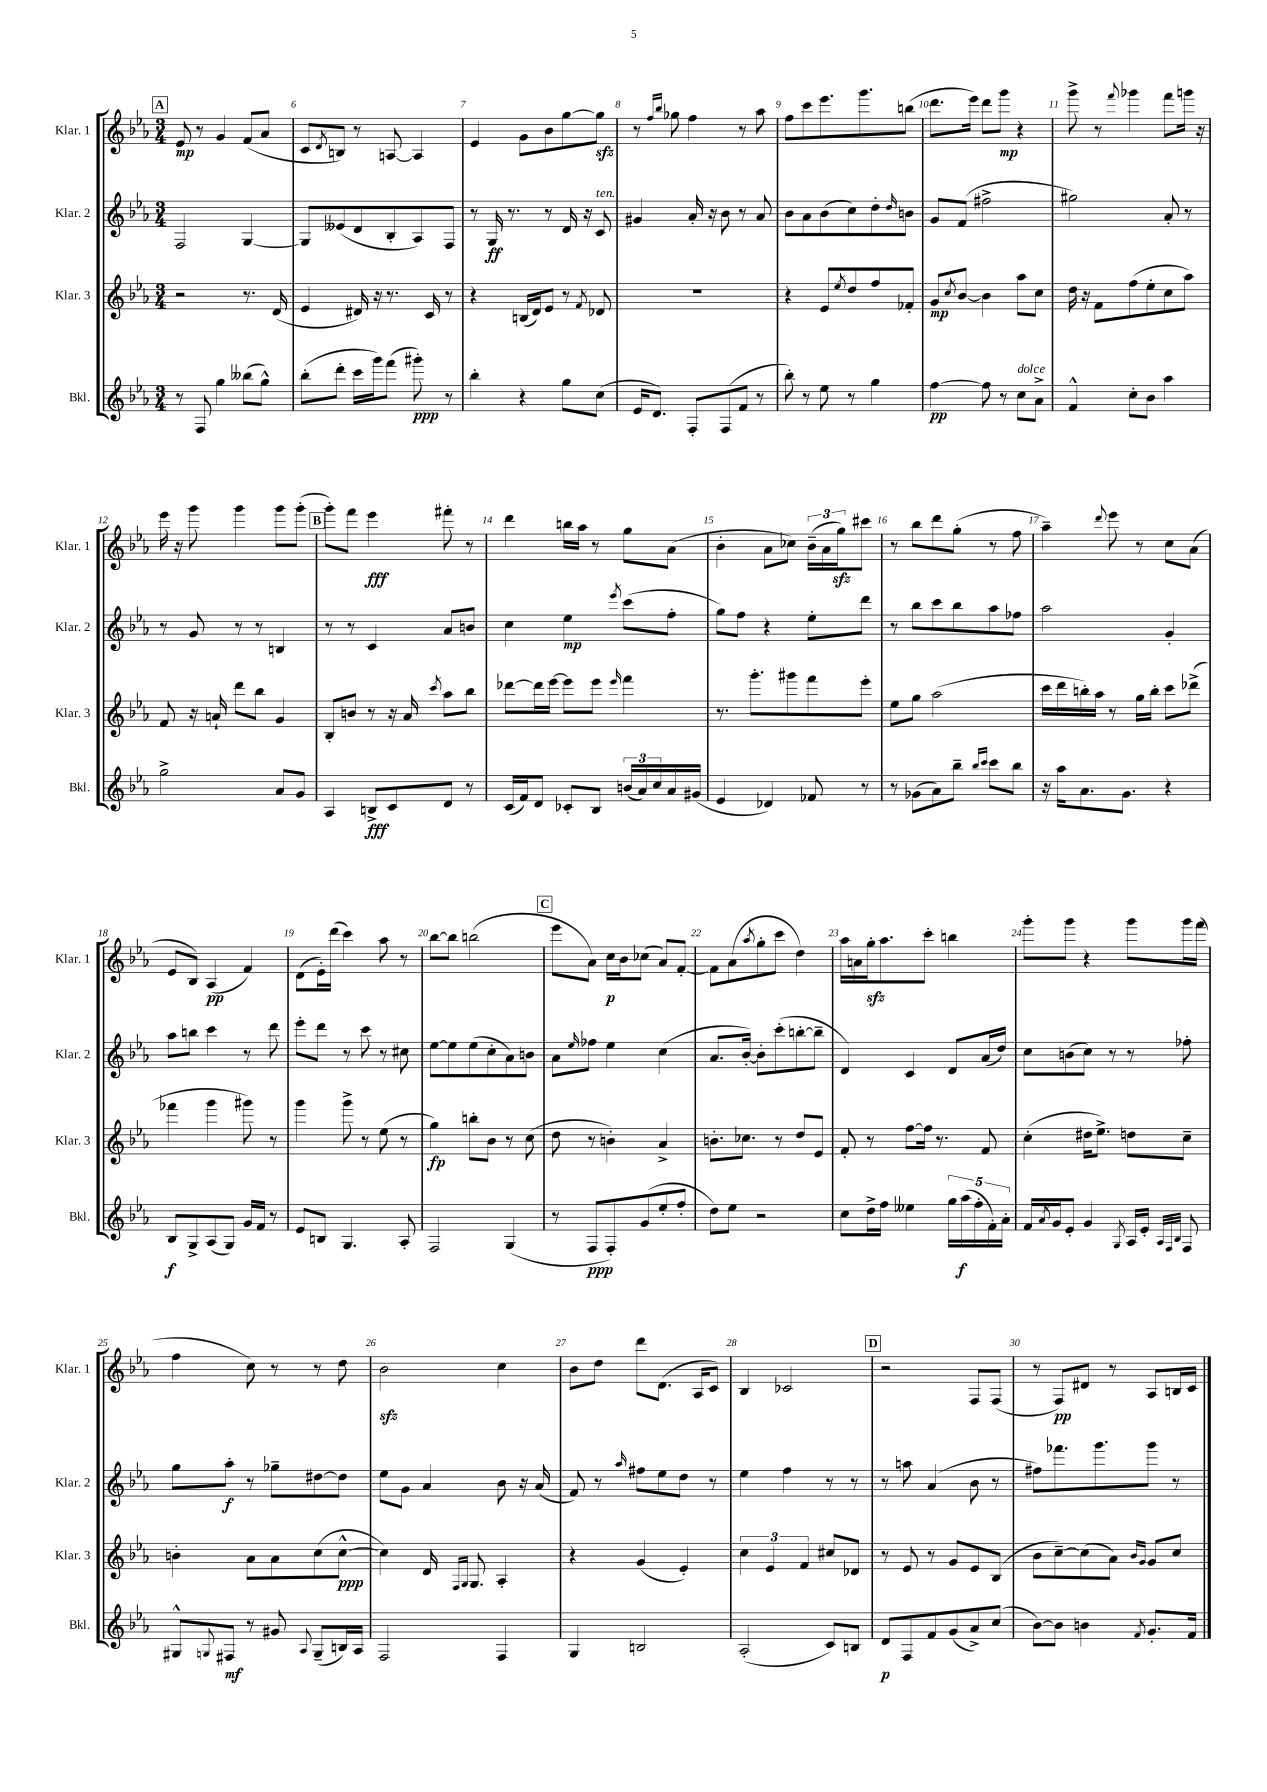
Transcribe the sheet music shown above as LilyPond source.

<<
\new StaffGroup <<
\new Staff = "s0" \with { instrumentName = "Klar. 1" shortInstrumentName = "Klar. 1" } {
    \clef treble \key ees \major \numericTimeSignature \time 3/4
    \mark \markup { \box "A" } ees'8\mp r8 g'4 f'8( aes'8 |
    c'8 \acciaccatura { d'8 } b8) r8 a8~ a4 |
    ees'4 g'8 bes'8 g''8~ g''8\sfz |
    r8 \grace { f''16 bes''16 } ges''8 f''4 r8 aes''8 |
    f''8 c'''8 ees'''8. g'''8. b''8( |
    d'''8. ees'''16) d'''8 g'''8\mp r4 |
    g'''8-> r8 \appoggiatura { f'''8 } ges'''4 f'''8 g'''16 r16 |
    ees'''16 r16 g'''8 g'''4 g'''8 g'''8-.( |
    \mark \markup { \box "B" } g'''8-.) f'''8 ees'''4\fff fis'''8-. r8 |
    d'''4 b''16 aes''16 r8 g''8 aes'8( |
    bes'4-. aes'8 ces''8) \tuplet 3/2 { bes'16--( aes'16 g''16\sfz) } cis'''8 |
    r8 bes''8 d'''8 g''8-.( r8 f''8 |
    aes''4--) \appoggiatura { d'''8 } ees'''8 r8 c''8 aes'8( |
    ees'8 bes8) aes4\pp( f'4) |
    d'8( ees'16-.) d'''16( c'''4) aes''8 r8 |
    bes''8~ bes''8 b''2( |
    \mark \markup { \box "C" } ees'''8 aes'8) c''16\p bes'16 ces''8( aes'8) f'8~-. |
    f'8 aes'8( \acciaccatura { aes''8 } g''8-. c'''8 d''4) |
    aes''16 a'16 g''16-.\sfz aes''8. c'''8-. b''4 |
    g'''8-. g'''8 r4 g'''8 g'''16 f'''16( |
    f''4 c''8) r8 r8 d''8 |
    bes'2\sfz c''4 |
    bes'8 d''8 d'''8 d'8.( aes16 c'8) |
    bes4 ces'2 |
    \mark \markup { \box "D" } r2 f8 f8( |
    r8 f8\pp) dis'8 r8 aes8 b16 c'16 \bar "|." |
}
\new Staff = "s1" \with { instrumentName = "Klar. 2" shortInstrumentName = "Klar. 2" } {
    \clef treble \key ees \major \numericTimeSignature \time 3/4
    \mark \markup { \box "A" } f2 g4~ |
    g8 eeses'8( d'8 bes8-. aes8) f8 |
    r8 g16\ff r8. r8 d'16 r16 c'8^\markup { \italic "ten." } |
    gis'4 aes'16-. r16 bes'8 r8 aes'8 |
    bes'8 aes'8 bes'8( c''8) d''8-. \grace { d''16 } b'8 |
    g'8 f'8( fis''2-> |
    gis''2) aes'8-. r8 |
    r8 g'8 r8 r8 b4 |
    \mark \markup { \box "B" } r8 r8 c'4 aes'8 b'8 |
    c''4 ees''4\mp \acciaccatura { ees'''8 } c'''8( f''8-. |
    g''8) f''8 r4 ees''8-. d'''8 |
    r8 bes''8 c'''8 bes''8 aes''8 fes''8 |
    aes''2 g'4-. |
    aes''8 b''8 c'''4 r8 d'''8 |
    ees'''8-. d'''8 r8 c'''8 r8 cis''8 |
    ees''8~ ees''8 ees''8( c''8-. aes'8) b'8 |
    \mark \markup { \box "C" } aes'8 \grace { ees''16 } fes''8 ees''4 c''4( |
    aes'8. bes'16~-.) bes'8-. c'''8-.( b''8~-. b''8-- |
    d'4) c'4 d'8 aes'16( d''16) |
    c''8 b'8( c''8) r8 r8 fes''8-. |
    g''8 aes''8-.\f r8 ges''8-- dis''8~ dis''8 |
    ees''8 g'8 aes'4 bes'8 r16 aes'16( |
    f'8) r8 \grace { aes''16 } fis''8 ees''8 d''8 r8 |
    ees''4 f''4 r8 r8 |
    \mark \markup { \box "D" } r8 a''8 aes'4( bes'8 r8 |
    fis''8) fes'''8. g'''8. g'''8 r8 \bar "|." |
}
\new Staff = "s2" \with { instrumentName = "Klar. 3" shortInstrumentName = "Klar. 3" } {
    \clef treble \key ees \major \numericTimeSignature \time 3/4
    \mark \markup { \box "A" } r2 r8. d'16( |
    ees'4 dis'16) r16 r8. c'16 r8 |
    r4 b16( d'16) ees'8 r8 \acciaccatura { f'8 } des'8 |
    R2. |
    r4 ees'8 \acciaccatura { ees''8 } d''8 f''8 fes'8-. |
    g'8\mp \acciaccatura { c''8 } bes'8~ bes'4 aes''8 c''8 |
    d''16 r16 f'8 f''8( ees''8-. c''8 aes''8) |
    f'8 r16 a'16-! d'''8 bes''8 g'4 |
    \mark \markup { \box "B" } bes8-. b'8 r8 r16 aes'16 \acciaccatura { c'''8 } aes''8 bes''8 |
    des'''8~ des'''16 ees'''16~ ees'''8 ees'''8 \grace { ees'''16 } f'''4 |
    r8. g'''8.-. gis'''8 f'''8 ees'''8-. |
    ees''8 g''8 aes''2( |
    c'''16 d'''16 b''16-.) aes''16 r8 g''16 b''16-. c'''8 des'''8->( |
    fes'''4 g'''4 gis'''8) r8 |
    g'''4 g'''8-> r8 ees''8( r8 |
    g''4\fp) b''8-. bes'8 r8 c''8( |
    \mark \markup { \box "C" } d''8 r8 b'4-.) aes'4-> |
    b'8.-. ces''8. r8 d''8 ees'8 |
    f'8-. r8 f''8~ f''16 r8. f'8 |
    c''4-.( dis''16 ees''8.->) d''8 c''8-- |
    b'4-. aes'8 aes'8 c''8( c''8~-^\ppp |
    c''4) d'16 \grace { f16 g16 } g8. aes4-. |
    r4 g'4( ees'4-.) |
    \tuplet 3/2 { c''4 ees'4 f'4 } cis''8 des'8 |
    \mark \markup { \box "D" } r8 ees'8 r8 g'8 ees'8 bes8( |
    bes'8 c''8~--) c''8( aes'8) \grace { bes'16 g'16 } g'8 c''8 \bar "|." |
}
\new Staff = "s3" \with { instrumentName = "Bkl." shortInstrumentName = "Bkl." } {
    \clef treble \key ees \major \numericTimeSignature \time 3/4
    \mark \markup { \box "A" } r8 f8 g''4 beses''8( g''8-^) |
    bes''8-.( d'''8-. c'''16 g'''16) f'''8( gis'''8-.\ppp) r8 |
    bes''4-. r4 g''8 c''8( |
    ees'16 d'8.) f8-. f8( f'8 r8 |
    bes''8-.) r8 ees''8 r8 g''4 |
    f''4~\pp f''8 r8 c''8^\markup { \italic "dolce" } aes'8-> |
    f'4-^ c''8-. bes'8 aes''4 |
    g''2-> aes'8 g'8 |
    \mark \markup { \box "B" } aes4 b8->\fff c'8 d'8 r8 |
    c'16( f'16) d'8 ces'8-. bes8 \tuplet 3/2 { b'16( aes'16) c''16 } aes'16 gis'16( |
    ees'4 des'4) fes'8 r8 |
    r8 ges'8( aes'8) bes''8-- \grace { bes''16 c'''16 } c'''8 bes''8 |
    r16 aes''16 aes'8. g'8. r4 |
    bes8\f g8-> aes8( g8) g'16 f'16 r8 |
    ees'8 b8 g4. aes8-. |
    f2 g4( |
    \mark \markup { \box "C" } r8 f8\ppp f8-.) g'8( ees''8-. f''8-. |
    d''8) ees''8 r2 |
    c''8 d''16-> f''16 eeses''4 \tuplet 5/4 { g''16 aes''16\f( f''16-. f'16-.) aes'16-. } |
    f'16 \acciaccatura { aes'8 } g'16 ees'8-. g'4 \acciaccatura { g8 } aes16 ees'16-. \grace { aes32 f32 bes32 } f8 |
    gis8-^ \appoggiatura { g8 } fis8\mf r8 gis'8 \appoggiatura { aes8 } g8--( b16) aes16 |
    f2 f4 |
    g4 b2 |
    aes2-.( c'8) b8 |
    \mark \markup { \box "D" } d'8\p f8 f'8 g'8( aes'8->) c''8( |
    bes'8~) bes'8 b'4 \acciaccatura { f'8 } g'8.-. f'16 \bar "|." |
}
>>
>>
\layout { \context { \Score currentBarNumber = #5 \override BarNumber.break-visibility = ##(#f #t #t) barNumberVisibility = #all-bar-numbers-visible } }
